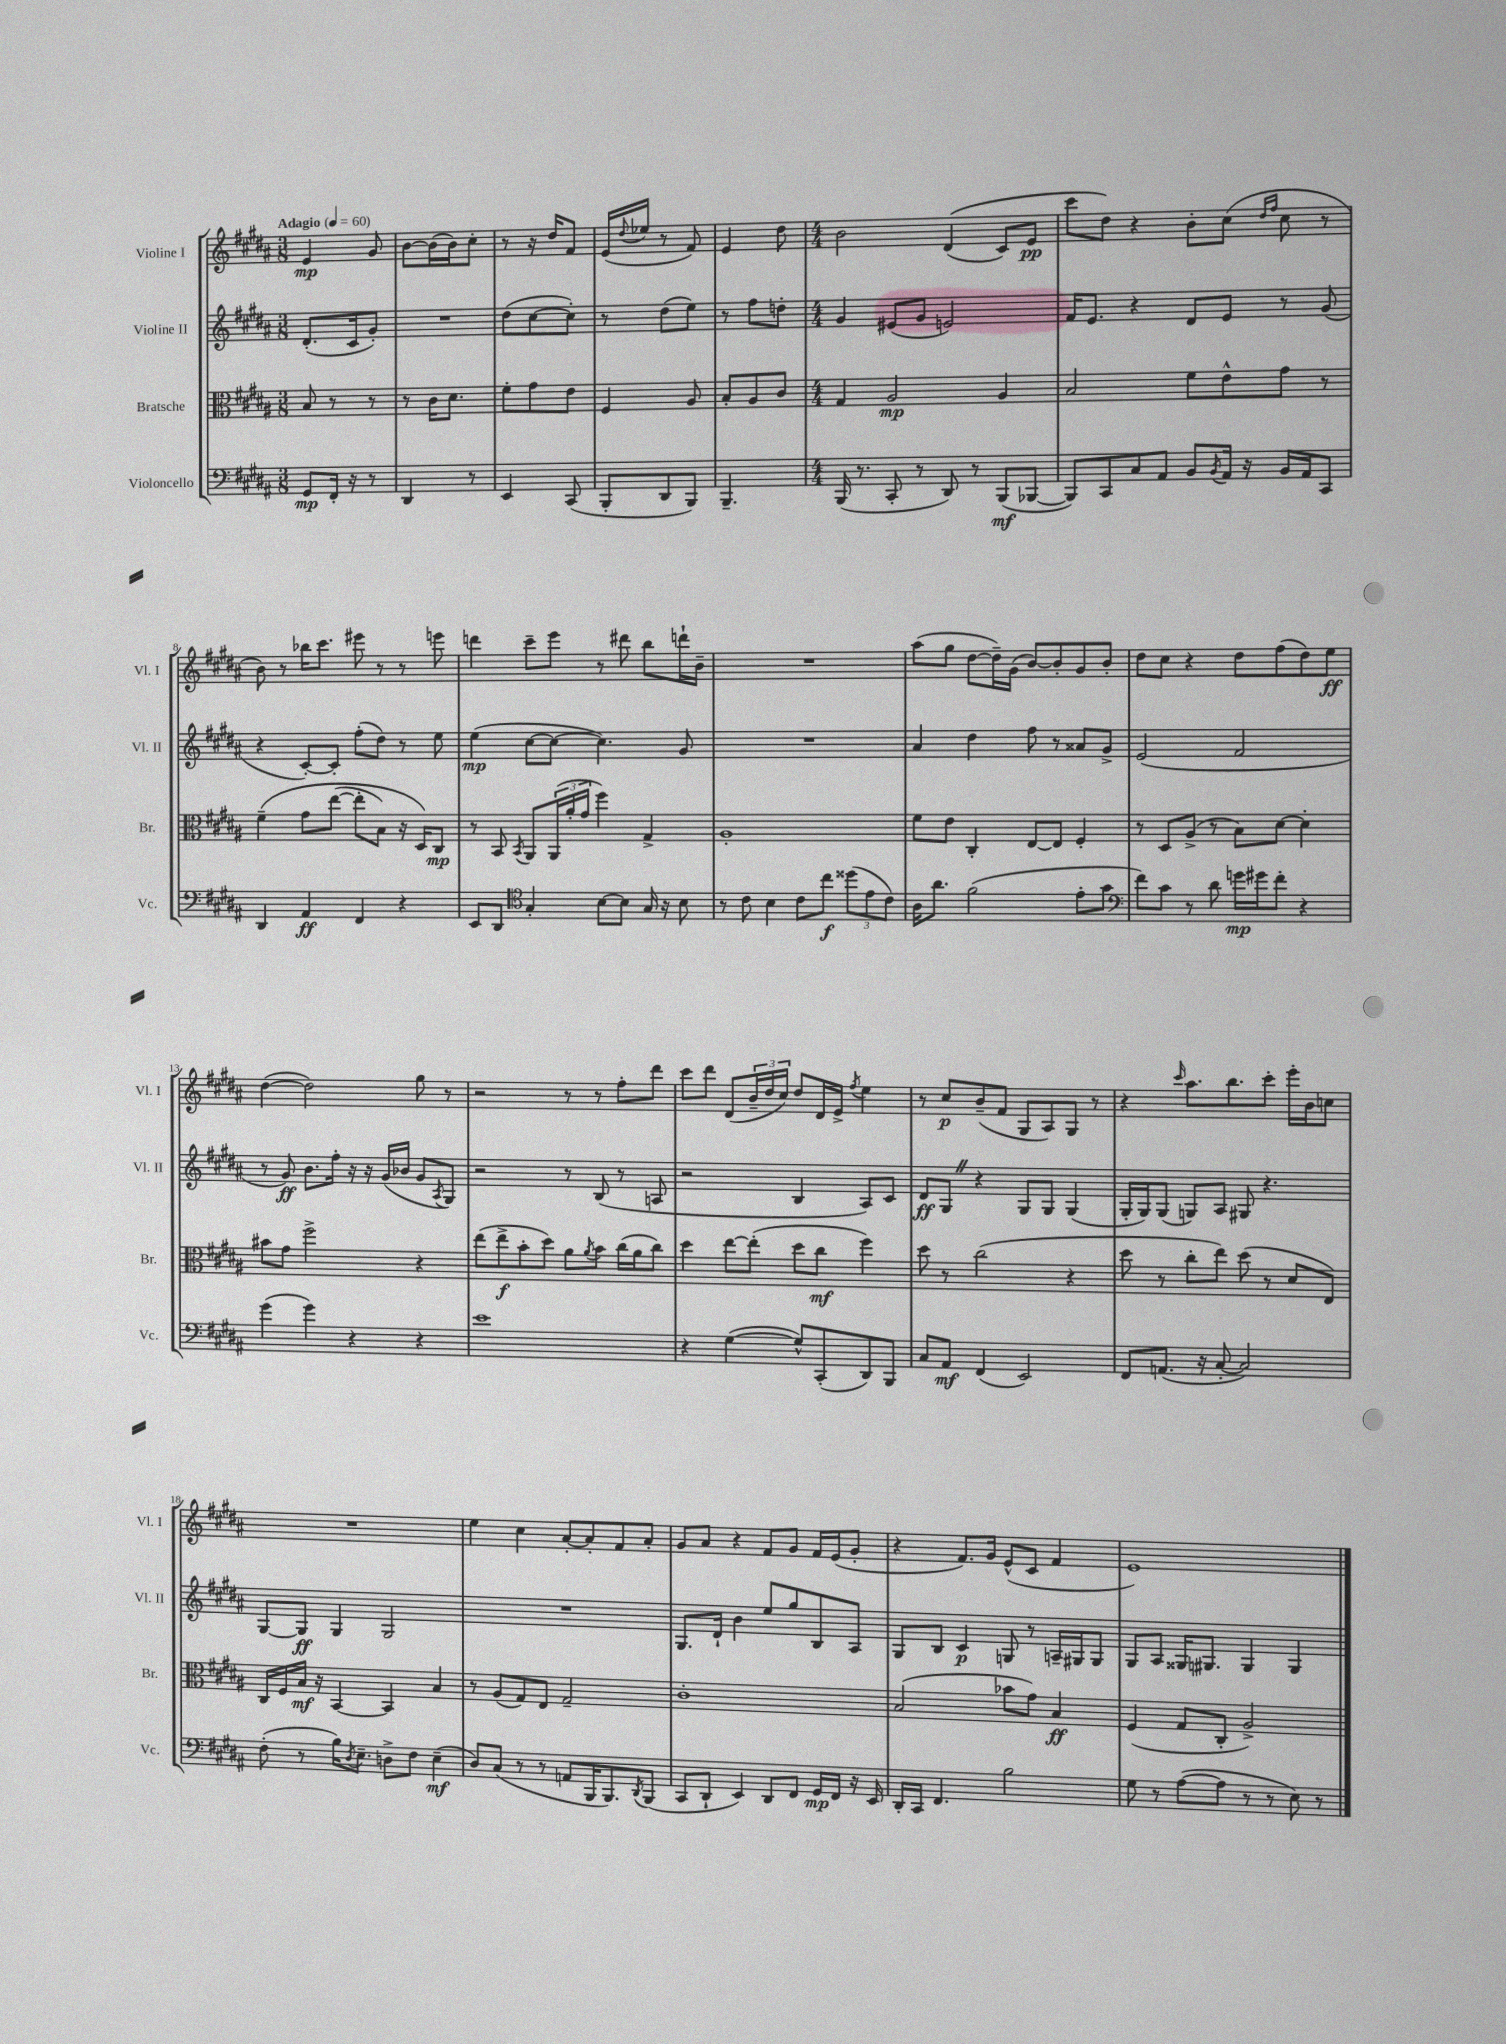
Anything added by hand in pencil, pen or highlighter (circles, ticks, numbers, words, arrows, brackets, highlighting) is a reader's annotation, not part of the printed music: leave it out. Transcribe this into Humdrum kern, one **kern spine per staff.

**kern	**kern	**kern	**kern
*staff4	*staff3	*staff2	*staff1
*clefF4	*clefC3	*clefG2	*clefG2
*k[f#c#g#d#a#]	*k[f#c#g#d#a#]	*k[f#c#g#d#a#]	*k[f#c#g#d#a#]
*M3/8	*M3/8	*M3/8	*M3/8
*MM60	*MM60	*MM60	*MM60
8GG#	8B	(8.d#'	4e
16FF#'	8r	.	.
16r	.	16c#	.
8r	8r	8g#')	8g#
=	=	=	=
4DD#	8r	4.r	[8b
.	16c#	.	(16b]
.	8.d#	.	16b)
8r	.	.	8cc#'
=	=	=	=
4EE	8f#'	(8dd#	8r
.	8g#	[8cc#	16r
.	.	.	16dd#
(8CC#	8e	8cc#'])	8f#
=	=	=	=
8BBB'	4F#	8r	(16e
.	.	.	8qqdd#
.	.	.	16ee-
8DD#	.	(8dd#	8r
8BBB)	8A#	8ee)	8f#)
=	=	=	=
4.BBB~	8B'	8r	4e
.	8A#	8ff#	.
.	8c#	8dd'	8dd#
=	=	=	=
*M4/4	*M4/4	*M4/4	*M4/4
(16BBB	4G#	4g#	2b
8.r	.	.	.
8CC#'	2A#	(8e#	.
8r	.	8g#	.
8DD#)	.	2e)	&((4d#
8r	.	.	.
(8BBB	4A#	.	8c#)
[8BBB-	.	.	8e
=	=	=	=
8BBB-])	2B	16f#	8ccc#
.	.	8.e	.
8CC#	.	.	8dd#&)
8C#	.	4r	4r
8AA#	.	.	.
8BB	8f#	8d#	8b'
8qBB	.	.	.
16AA#	8e^^	8e	(8cc#
16r	.	.	.
.	.	.	16qqdd#
.	.	.	16qqff#
16BB	8g#	8r	8cc#
16AA#	.	.	.
8CC#	8r	(8g#	8r
=	=	=	=
4DD#	&(4f#~	4r	8b)
.	.	.	8r
4AA#	8g#	[8c#')	16bb-
.	.	.	8.ccc#
.	([8ee	8c#']	.
4FF#	8ee']	(8ff#'	8eee#
.	8B)	8dd#)	8r
4r	16r	8r	8r
.	16D#&)	.	.
.	8C#	8ee	8eee
=	=	=	=
8EE	8r	(4ee	4ddd
8DD#	8BB	.	.
*clefC4	*	*	*
.	8qBB	.	.
4G#'	8AA#	[8cc#	8ccc#~
.	(24AA#	8cc#_	8eee
.	24a#'	.	.
.	24g#	.	.
[8B	4ff#)	4.cc#])	8r
8B]	.	.	8ddd#
16G#	4G#^	.	8bb
16r	.	.	.
8B	.	8g#	16ddd`
.	.	.	16b~
=	=	=	=
8r	1A#'	1r	1r
8c#	.	.	.
4B	.	.	.
8c#	.	.	.
8cc#	.	.	.
(12dd##	.	.	.
12e	.	.	.
12c#)	.	.	.
=	=	=	=
16A#	8f#	4a#	(8aa#
8.a#	.	.	.
.	8e	.	8gg#
(2f#	4C#'	4dd#	[8dd#
.	.	.	16dd#~])
.	.	.	(16g#
.	[8E	8ff#	[8b)
.	8E]	8r	8b']
8e'	4F#'	8a##	8g#
8g#	.	8g#^	8b'
=	=	=	=
*clefF4	*	*	*
8f#)	8r	(2e	8dd#
8c#	8D#	.	8cc#
8r	(8A#^	.	4r
8d#	8r	.	.
16g	8B)	2f#	8dd#
16g#	.	.	.
8f#'	[8d#	.	(8ff#
4r	4d#']	.	8dd#)
.	.	.	8ee
=	=	=	=
(4g#	8b#	8r	([4dd#
.	8g#	8g#)	.
4g#)	2ff#^	8.b	2dd#])
.	.	16ff#'	.
4r	.	16r	.
.	.	16r	.
.	.	(16g#	.
.	.	16b-	.
4r	4r	8g#	8gg#
.	.	8qA#	.
.	.	8G#)	8r
=	=	=	=
1e	(8ee	2r	2r
.	8ee^	.	.
.	8b'	.	.
.	8dd#)	.	.
.	8a#	8r	8r
.	8qa#	.	.
.	8b	(8B	8r
.	(16cc#	8r	8ff#'
.	16a#	.	.
.	8cc#)	8A	8ddd#
=	=	=	=
4r	4dd#	2r	8ccc#
.	.	.	8ddd#
([4G#	[8ee	.	(8d#
.	(8ee']	.	24b~
.	.	.	24dd#
.	.	.	24cc#)
8G#^^])	8dd#	4B	8dd#
(8CC#'	8cc#	.	16d#
.	.	.	16e^
.	.	.	8qff#
8DD#)	4ff#)	8A#)	4ee
8BBB	.	8c#	.
=	=	=	=
8C#	8dd#	8d#	8r
8AA#	8r	8G#	8cc#
(4FF#	(2cc#	4r	(8b~
.	.	.	8f#
2EE)	.	8G#	8G#
.	.	8G#	8A#)
.	4r	(4G#	8G#
.	.	.	8r
=	=	=	=
8FF#	8dd#	16G#'	4r
.	.	16G#)	.
(8.AA	8r	(8G#	.
.	.	.	16qqccc#
.	8cc#'	8G)	8.aa#
16r	.	.	.
[8C#'	8ee)	8A#	.
.	.	.	8.bb
2C#])	(8dd#	8G#	.
.	8r	4.r	8ccc#'
.	8d#	.	16eee'
.	.	.	16b
.	8E)	.	8cc
=	=	=	=
(8F#'	16C#	[8G#	1r
.	16F#	.	.
8r	16B	8G#]	.
.	16r	.	.
16B)	[4BB	4G#	.
8qD#	.	.	.
8.E~	.	.	.
8D^	4BB]	2G#	.
8F#	.	.	.
(4E~	4B	.	.
=	=	=	=
8D#)	8r	1r	4ee
(8C#	(8A#	.	.
8r	8G#)	.	4cc#
8r	8E	.	.
8AA	2G#~	.	[8a#'
16BBB	.	.	8a#']
8.BBB)	.	.	.
.	.	.	8f#
8qDD#	.	.	.
(8BBB	.	.	8a#'
=	=	=	=
8CC#	1c#'	8.G#	8g#
8DD#`	.	.	8a#
.	.	16d#`	.
4EE)	.	4b	4r
8DD#	.	8ee	8f#
8FF#	.	8gg#	8g#
16GG#	.	8B	16f#
16FF#	.	.	(16e
16r	.	8A#	8g#'
16EE	.	.	.
=	=	=	=
16DD#'	(2B	8G#	4r
16CC#	.	.	.
4.FF#	.	8B	.
.	.	4c#	8.f#)
.	.	.	16g#
2B	8b-	8G	(8e^^
.	8g#)	8r	8c#
.	4B	16A~	4f#
.	.	16G#	.
.	.	8G#	.
=	=	=	=
8G#	(4F#	8G#	1e)
8r	.	8A#	.
([8A#	8G#	16G##	.
.	.	8.G#	.
8A#]	8C#'	.	.
8r	2A#^)	4G#	.
8r	.	.	.
8E)	.	4G#	.
8r	.	.	.
==	==	==	==
*-	*-	*-	*-
